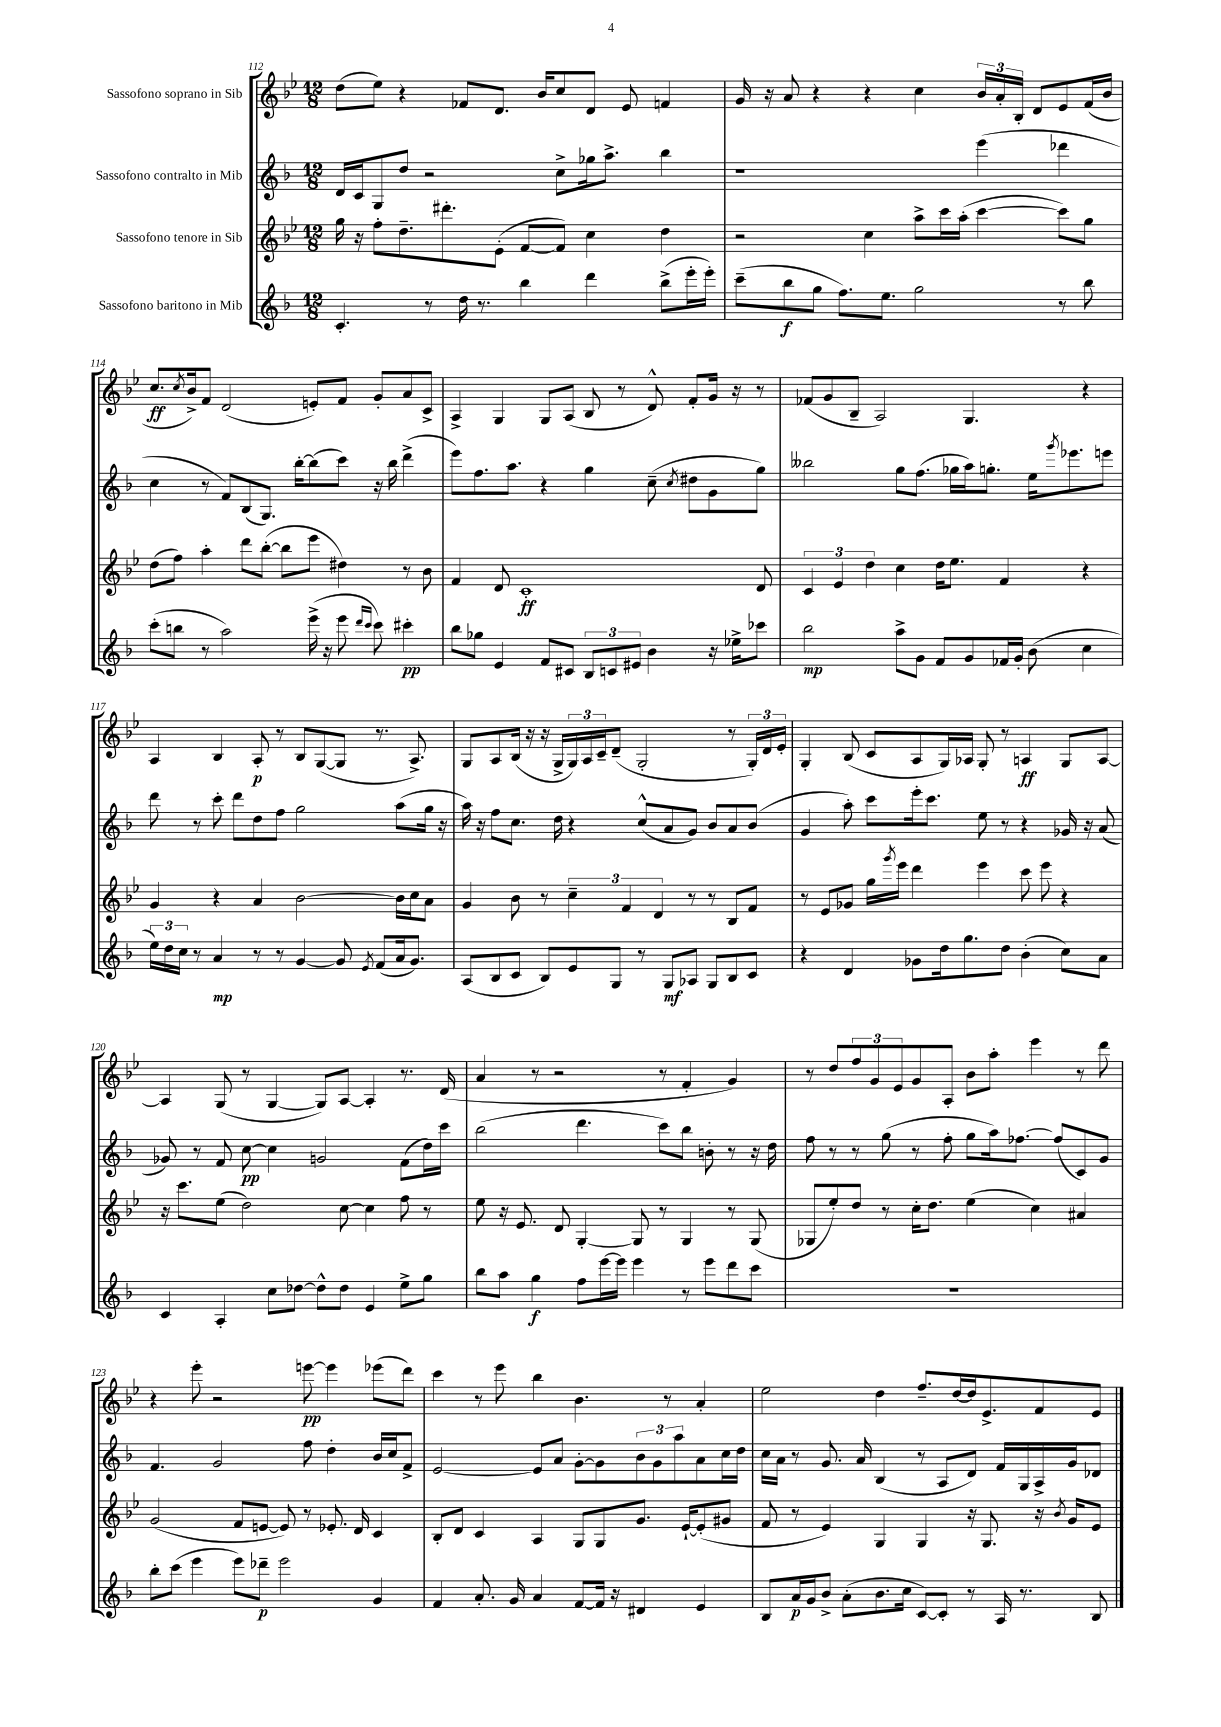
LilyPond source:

<<
\new StaffGroup <<
\new Staff = "s0" \with { instrumentName = "Sassofono soprano in Sib" } {
    \clef treble \key bes \major \numericTimeSignature \time 12/8
    d''8( ees''8) r4 fes'8 d'8. bes'16 c''8 d'8 ees'8 f'4 |
    g'16 r16 a'8 r4 r4 c''4 \tuplet 3/2 { bes'16 a'16-. bes16-. } d'8 ees'8 f'16( bes'16 |
    c''8.\ff \acciaccatura { c''8 } bes'16->) f'8 d'2( e'8-.) f'8 g'8-. a'8 c'8-> |
    a4-> g4 g8 a8( bes8 r8 d'8-^) f'8-. g'16 r16 r8 |
    fes'8( g'8 bes8-- a2) g4. r4 |
    a4 bes4 a8-.\p r8 bes8 g8~( g8 r8. a8.->) |
    g8 a8 bes16( r16 r16 g16-> \tuplet 3/2 { g16) a16 c'16-- } d'8--( g2-. r8 \tuplet 3/2 { g16-.) d'16 ees'16-. } |
    g4-. bes8( c'8 a8 g16) aes16 g8-. r8 a4\ff g8 a8~ |
    a4 g8( r8 g4~ g8) a8~ a4-. r8. d'16( |
    a'4 r8 r2 r8 f'4-. g'4) |
    r8 d''8 \tuplet 3/2 { f''8 g'8 ees'8 } g'8 a8-. bes'8 a''8-. ees'''4 r8 d'''8 |
    r4 ees'''8-. r2 e'''8~\pp e'''4 ees'''8( d'''8) |
    c'''4 r8 ees'''8 bes''4 bes'4. r8 a'4-. |
    ees''2 d''4 f''8.-- d''16~ d''16 ees'8.-> f'8 ees'8 \bar "|." |
}
\new Staff = "s1" \with { instrumentName = "Sassofono contralto in Mib" } {
    \clef treble \key f \major \numericTimeSignature \time 12/8
    d'16 c'16 g8 d''8 r2 c''8-> ges''16 a''8.-> bes''4 |
    r1 e'''4( des'''4 |
    c''4 r8 f'8) bes8( g8.) bes''16~-. bes''8( c'''8) r16 bes''16 d'''4->( |
    e'''8) f''8. a''8. r4 g''4 c''8--( \acciaccatura { c''8 } dis''8 g'8 g''8) |
    beses''2 g''8 f''8.( ges''16 a''16) g''8.-. e''16 \acciaccatura { g'''8 } ees'''8. e'''8 |
    d'''8 r8 c'''8-. d'''8 d''8 f''8 g''2 a''8( g''16 r16 |
    a''16) r16 f''8 c''8. d''16 r4 c''8-^( a'8 g'8) bes'8 a'8 bes'8( |
    g'4 a''8-.) c'''8 e'''16-. c'''8. e''8 r8 r4 ges'16 r16 a'8( |
    ges'8) r8 f'8 c''8~\pp c''4 g'2 f'8( d''16) c'''16 |
    bes''2( d'''4. c'''8) bes''8 b'8-. r8 r16 d''16 |
    f''8 r8 r8 g''8( r8 f''8-. g''8 a''16) fes''8.~ fes''8( c'8) g'8 |
    f'4. g'2 f''8 d''4-. bes'16 c''16 f'8-> |
    e'2~ e'8 a'8 g'8~-. g'8 \tuplet 3/2 { bes'8 g'8 a''8 } a'8 c''16 d''16 |
    c''16 a'16 r8 g'8. a'16 bes4( r8 a8 d'8) f'16 g16 a16-> g'16 des'8 \bar "|." |
}
\new Staff = "s2" \with { instrumentName = "Sassofono tenore in Sib" } {
    \clef treble \key bes \major \numericTimeSignature \time 12/8
    g''16 r16 f''8-. d''8.-- dis'''8.-. ees'8-.( f'8~ f'8) c''4 d''4 |
    r2 c''4 a''8-> c'''16 a''16-.( c'''4~ c'''8) g''8 |
    d''8( f''8) a''4-. d'''8 bes''8~-.( bes''8 ees'''8 dis''4) r8 bes'8 |
    f'4 d'8 c'1-.\ff d'8 |
    \tuplet 3/2 { c'4 ees'4 d''4 } c''4 d''16 ees''8. f'4 r4 |
    g'4 r4 a'4 bes'2~ bes'16 c''16 a'8 |
    g'4 bes'8 r8 \tuplet 3/2 { c''4-- f'4 d'4 } r8 r8 bes8 f'8 |
    r8 ees'8 ges'8 g''16 \acciaccatura { g'''8 } ees'''16 d'''4 ees'''4 c'''8 ees'''8 r4 |
    r16 c'''8. ees''8( d''2) c''8~ c''4 f''8 r8 |
    ees''8 r16 ees'8. d'8 g4~-. g8 r8 g4 r8 g8( |
    ges8 ees''8-.) d''8 r8 c''16-. d''8. ees''4( c''4) ais'4 |
    g'2( f'8 e'8~ e'8) r8 ees'8.-. d'16 c'4 |
    bes8-. d'8 c'4 a4 g8 g8 g'8. ees'16~-! ees'8-.( gis'8 |
    f'8 r8 ees'4) g4 g4 r16 g8. r16 \acciaccatura { bes'8 } g'16 ees'8 \bar "|." |
}
\new Staff = "s3" \with { instrumentName = "Sassofono baritono in Mib" } {
    \clef treble \key f \major \numericTimeSignature \time 12/8
    c'4.-. r8 d''16 r8. bes''4 d'''4 bes''8->( e'''16-. e'''16-.) |
    c'''8--( bes''8\f g''8 f''8.) e''8. g''2 r8 bes''8 |
    c'''8-.( b''8 r8 a''2) e'''16->( r16 e'''8 \grace { d'''16 c'''16 } c'''8) cis'''4-.\pp |
    bes''8 ges''8 e'4 f'8 cis'8 \tuplet 3/2 { bes8 c'8 eis'8 } bes'4 r16 ees''16-> ces'''8 |
    bes''2\mp a''8-> g'8 f'8 g'8 fes'16 g'16-. bes'8( c''4 |
    \tuplet 3/2 { e''16) d''16 c''16 } r8 a'4\mp r8 r8 g'4~ g'8 \acciaccatura { e'8 } f'8( a'16 g'8.) |
    a8( bes8 c'8 bes8) e'8 g8 r8 g8\mf aes8 g8 bes8 c'8 |
    r4 d'4 ges'8 d''16 g''8. d''8 bes'4-.( c''8) a'8 |
    c'4 a4-. c''8 des''8~ des''8-^ des''8 e'4 e''8-> g''8 |
    bes''8 a''8 g''4\f f''8 e'''16~ e'''16 e'''4 r8 e'''8 d'''8 c'''8 |
    R1. |
    bes''8-. c'''8( e'''4 e'''8) des'''8--\p e'''2 g'4 |
    f'4 a'8.-. g'16 a'4 f'8~ f'16 r16 dis'4 e'4 |
    bes8 a'16\p g'16 bes'8-> a'8-.( bes'8. c''16 c'8~) c'8-. r8 a16 r8. bes8 \bar "|." |
}
>>
>>
\layout { \context { \Score currentBarNumber = #112 } }
